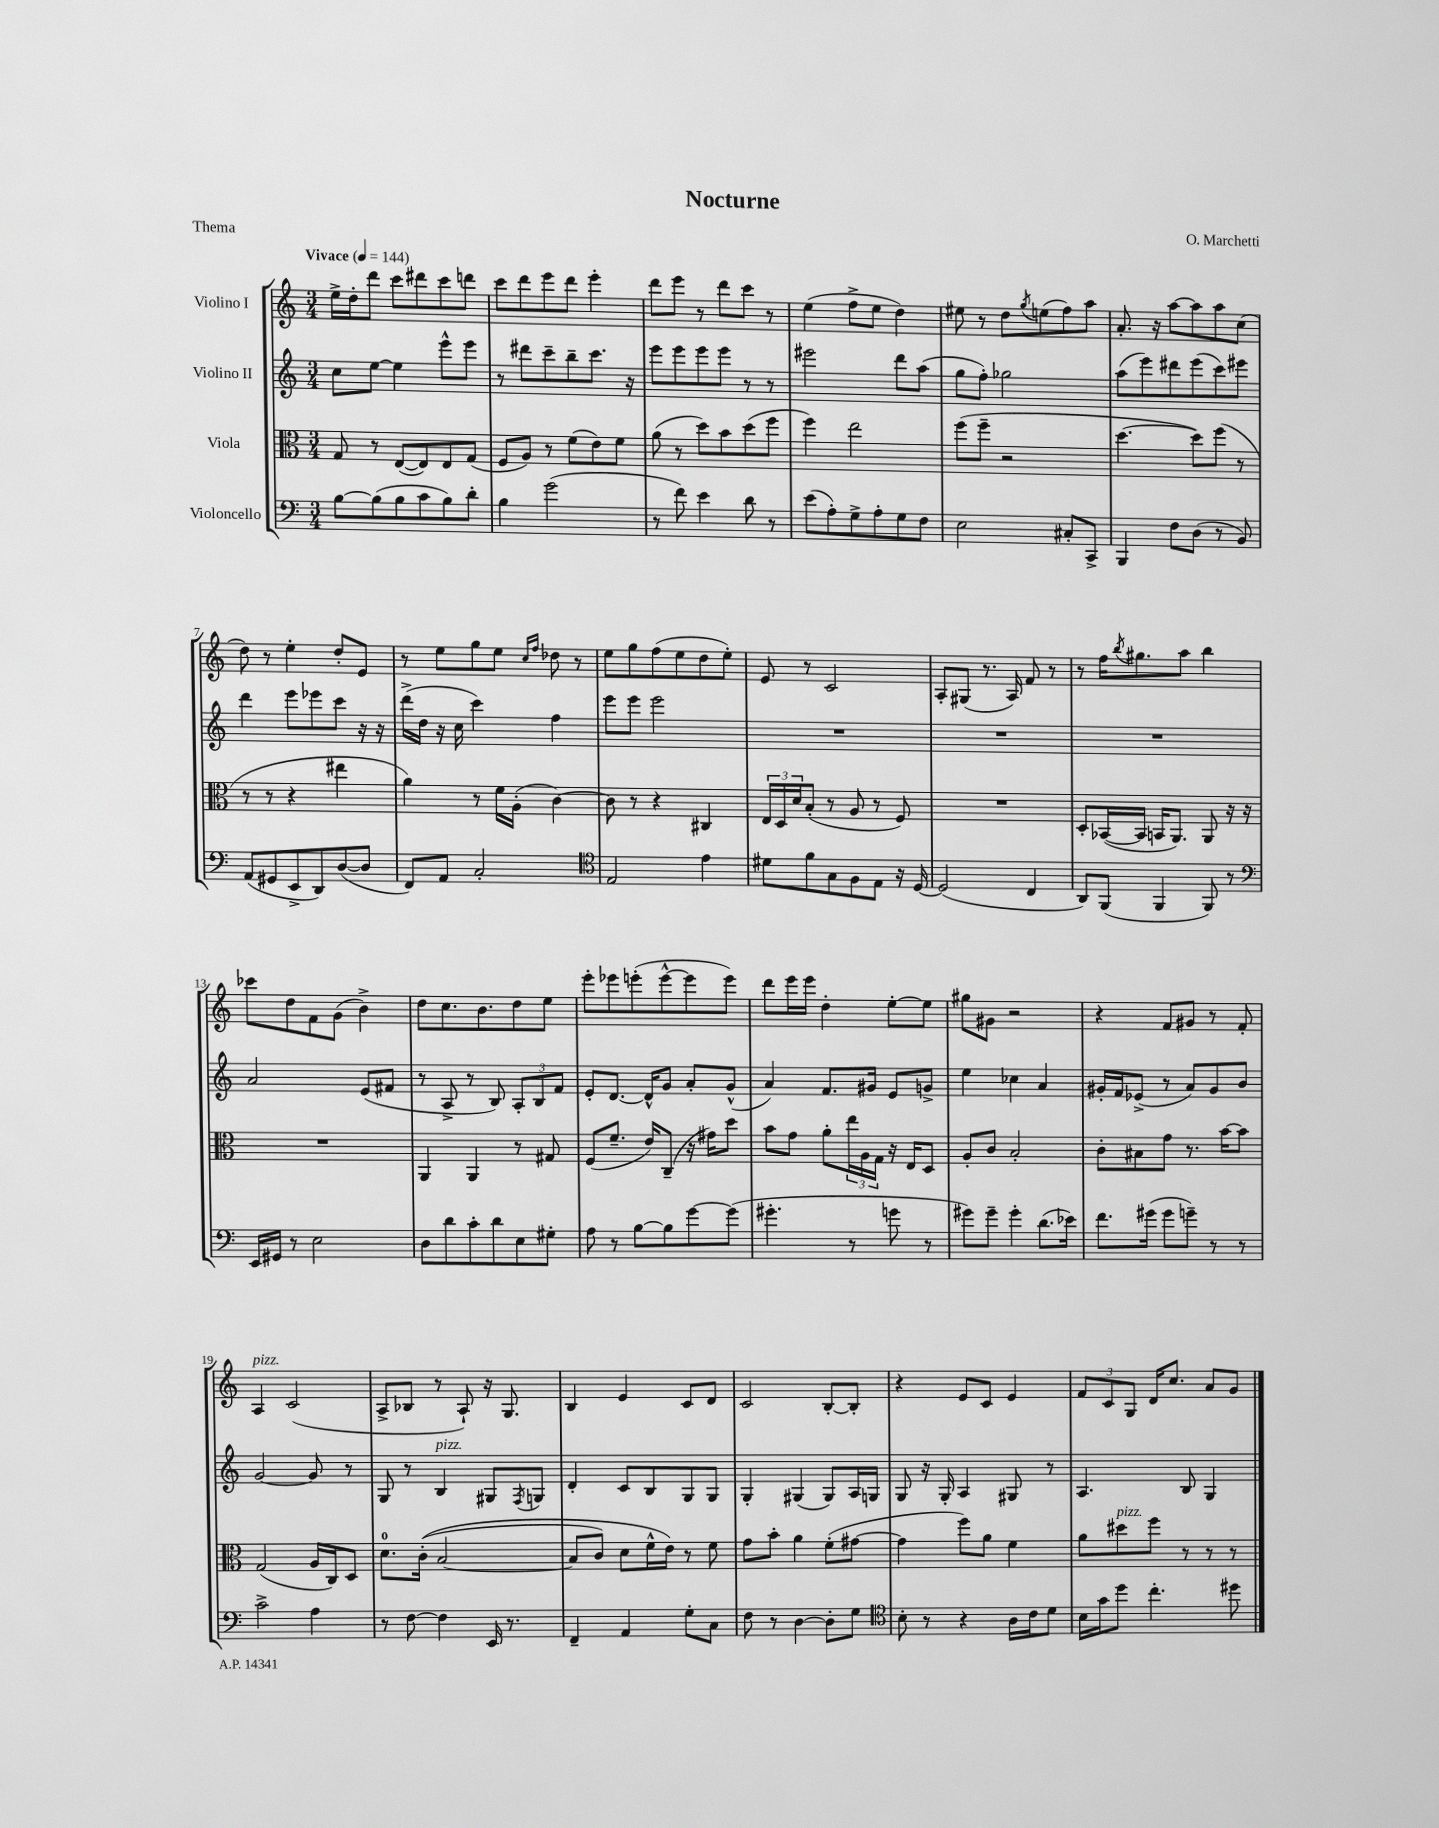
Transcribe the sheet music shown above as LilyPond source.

\header { title = "Nocturne" composer = "O. Marchetti" piece = "Thema" }
<<
\new StaffGroup <<
\new Staff = "s0" \with { instrumentName = "Violino I" } {
    \clef treble \key c \major \numericTimeSignature \time 3/4 \tempo "Vivace" 4 = 144
    e''16-> d''16-. d'''8 c'''8 dis'''8 c'''8 d'''8 |
    c'''8 d'''8 e'''8 d'''8 e'''4-. |
    d'''8 e'''8 r8 d'''8 c'''8 r8 |
    e''4( f''8-> e''8 d''4) |
    eis''8 r8 d''8 \acciaccatura { g''8 } e''8( f''8) a''8 |
    a'8.-. r16 a''8~ a''8 a''8 c''8( |
    d''8) r8 e''4-. d''8-. e'8 |
    r8 e''8 g''8 e''8 \grace { c''16 f''16 } des''8 r8 |
    e''8 g''8 f''8( e''8 d''8 e''8-.) |
    e'8 r8 c'2 |
    a8-. gis8( r8. a16) f'8 r8 |
    r8 f''16 \acciaccatura { b''8 } gis''8. a''8 b''4 |
    ces'''8 d''8 f'8 g'8( b'4->) |
    d''8 c''8. b'8. d''8 e''8 |
    e'''8-. ees'''8 e'''8-.( e'''8~-^ e'''8 e'''8) |
    d'''8 e'''16 e'''16 d''4-. e''8~-. e''8 |
    gis''8 gis'8 r2 |
    r4 f'8 gis'8 r8 f'8-. |
    a4^\markup { \italic "pizz." } c'2( |
    a8-> bes8 r8 a8-!) r16 g8. |
    b4 e'4 c'8 d'8 |
    c'2 b8~-. b8-. |
    r4 e'8 c'8 e'4 |
    \tuplet 3/2 { f'8 c'8 g8 } d'16 c''8. a'8 g'8 \bar "|." |
}
\new Staff = "s1" \with { instrumentName = "Violino II" } {
    \clef treble \key c \major \numericTimeSignature \time 3/4
    c''8 e''8~ e''4 e'''8-^ e'''8 |
    r8 dis'''8 c'''8-- b''8-- c'''8. r16 |
    e'''8 e'''8 e'''8 e'''8 r8 r8 |
    eis'''2 d'''8 a''8( |
    g''8 f''8-.) ges''2 |
    a''8( e'''8) dis'''8 e'''8( c'''8) eis'''8 |
    d'''4 e'''8 ees'''8 c'''8 r16 r16 |
    d'''16->( d''16 r16 c''16 c'''4) f''4 |
    e'''8 e'''8 e'''2 |
    R2. |
    R2. |
    R2. |
    a'2 e'8( fis'8 |
    r8 a8-> r8 b8) \tuplet 3/2 { a8-. b8 f'8 } |
    e'8-. d'8.~ d'16-^ g'8 a'8-. g'8-^( |
    a'4) f'8. gis'16 e'8 g'8-> |
    e''4 ces''4 a'4 |
    gis'16-. f'16 ees'8->( r8 a'8) gis'8 b'8 |
    g'2~ g'8 r8 |
    g8 r8 b4^\markup { \italic "pizz." } gis8 \acciaccatura { f8 } g8 |
    d'4-. c'8 b8 g8 g8 |
    g4-. gis4( gis8) a16 g16 |
    g8 r16 g16-. a4 gis8 r8 |
    a4. b8 g4 \bar "|." |
}
\new Staff = "s2" \with { instrumentName = "Viola" } {
    \clef alto \key c \major \numericTimeSignature \time 3/4
    g8 r8 e8~( e8) e8 g8( |
    f8 a8) r8 f'8( e'8) f'8 |
    a'8( r8 d''8) b'8 d''8( f''8 |
    f''4) e''2 |
    f''8( f''8-- r2 |
    d''4.~ d''8) f''8( r8 |
    r8 r8 r4 eis''4 |
    a'4) r8 f'16 a16-.( c'4~) |
    c'8 r8 r4 cis4 |
    \tuplet 3/2 { e16 d16 d'16 } b8-.( r8 a8 r8 f8) |
    R2. |
    d8-. bes,16~( bes,16 b,16 a,8.) a,8 r16 r16 |
    R2. |
    a,4 a,4 r8 gis8 |
    f8( f'8.-- e'16) c8--( r16 gis'16) d''8 |
    b'8 g'8 a'8-. \tuplet 3/2 { e''16 a16 g16 } r16 e16 d8 |
    a8-. c'8 b2-. |
    c'8-. bis8 g'8 r8. b'16~ b'8 |
    g2( a16 c16) d8 |
    d'8.-0 c'16-.(\( b2~ |
    b8 c'8) d'8 f'16-^ e'16\) r8 f'8 |
    g'8 b'8-. a'4 f'8-.( gis'8~ |
    gis'4 f''8) a'8 f'4 |
    a'8 dis''8^\markup { \italic "pizz." } f''8 r8 r8 r8 \bar "|." |
}
\new Staff = "s3" \with { instrumentName = "Violoncello" } {
    \clef bass \key c \major \numericTimeSignature \time 3/4
    b8~ b8( b8 c'8 b8) d'8-. |
    b4 g'2( |
    r8 f'8) e'4 d'8 r8 |
    e'8( a8-.) g8-> a8-. g8 f8 |
    e2 cis8-. c,8-> |
    b,,4 f8 d8( r8 b,8) |
    a,8( gis,8 e,8-> d,8) d8~( d8 |
    f,8) a,8 c2-. |
    \clef tenor e2 e'4 |
    dis'8 f'8 g8 f8 e8 r16 d16~ |
    d2( c4 |
    a,8) f,8( f,4 f,8) r8 |
    \clef bass e,16 gis,16 r8 e2 |
    d8 d'8 c'8-. d'8 e8 gis8-. |
    a8 r8 b8~ b8 g'8~ g'8( |
    gis'4.-. r8 g'8 r8 |
    gis'8) gis'8-- gis'4-. d'8.( ees'16) |
    f'8. gis'16( gis'8 g'8--) r8 r8 |
    c'2-> a4 |
    r8 f8~ f4 e,16 r8. |
    f,4-- a,4 g8-. c8 |
    f8 r8 d4~ d8-. g8 |
    \clef tenor b8-. r8 r4 a16 c'16 d'8 |
    b16 g'16 d''8 c''4.-. dis''8 \bar "|." |
}
>>
>>
